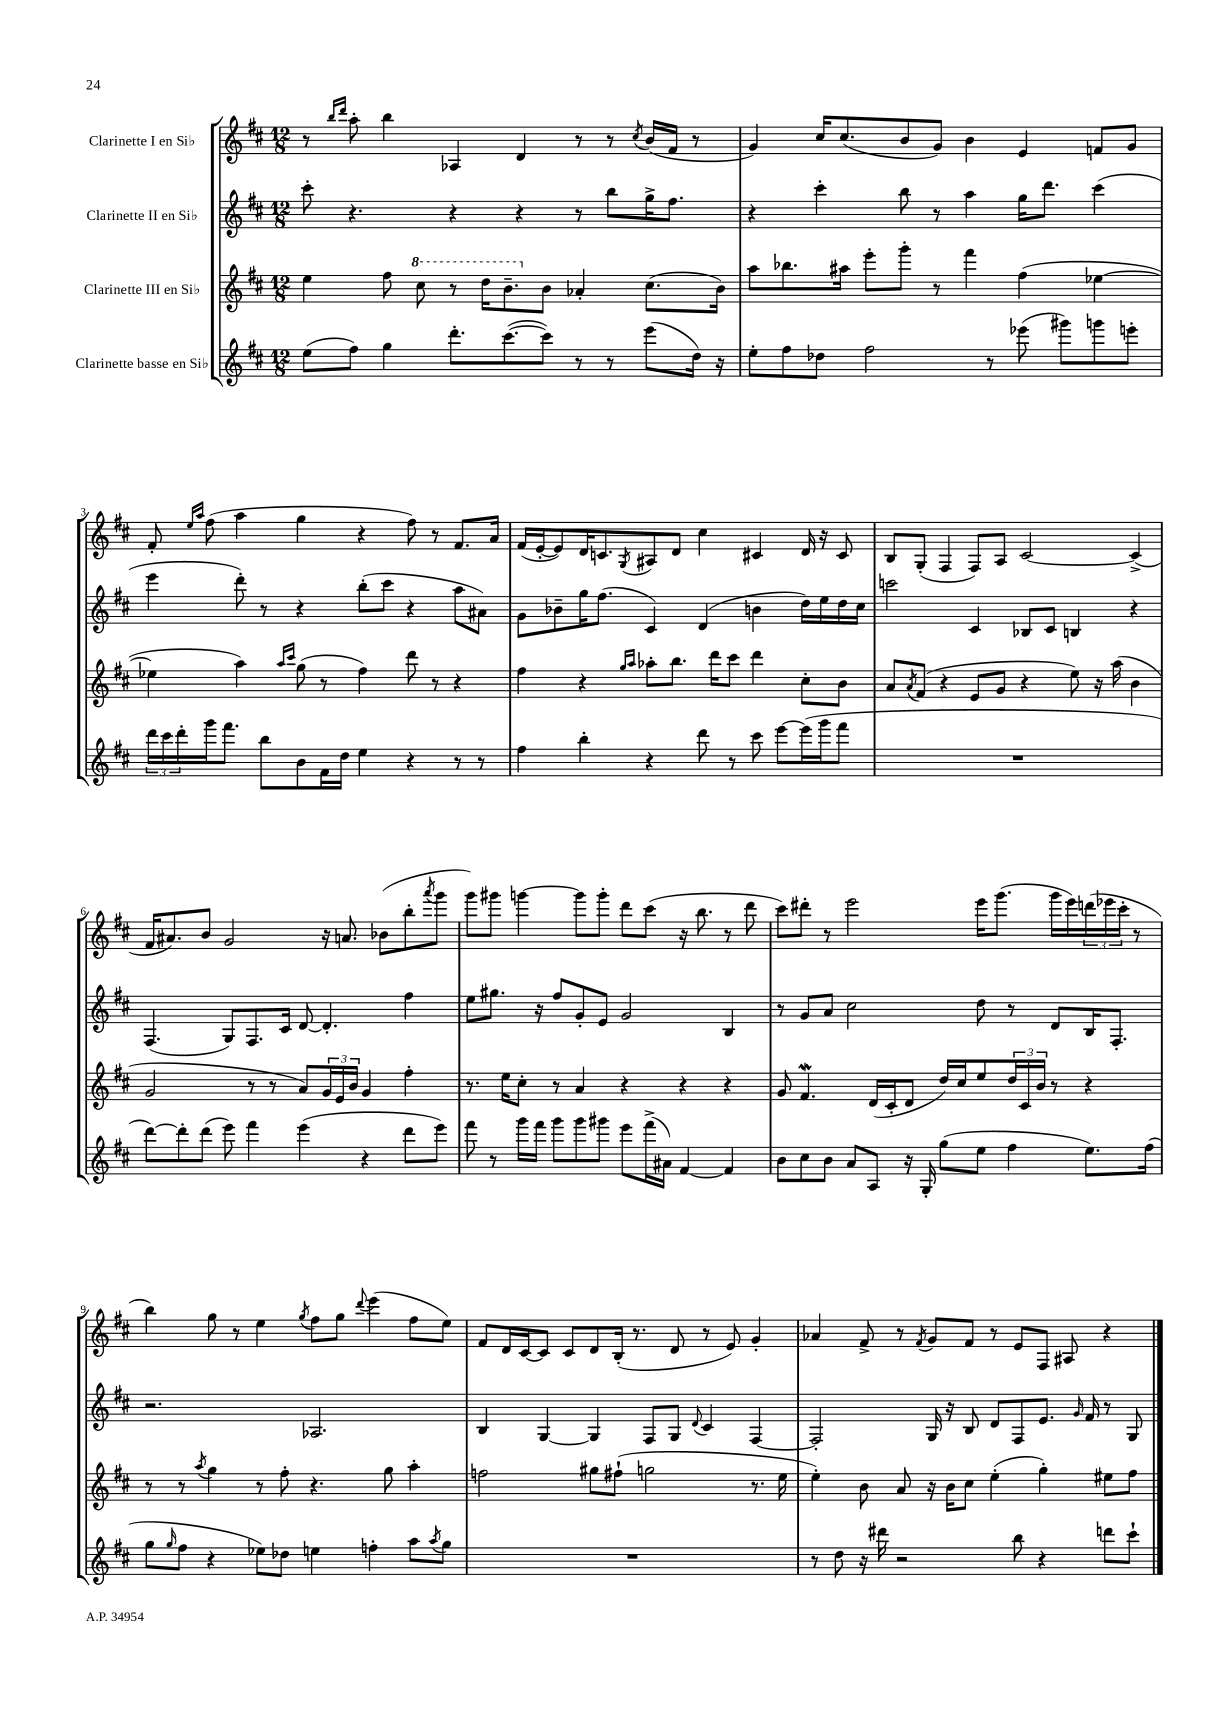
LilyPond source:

<<
\new StaffGroup <<
\new Staff = "s0" \with { instrumentName = "Clarinette I en Sib" } {
    \clef treble \key d \major \numericTimeSignature \time 12/8
    r8 \grace { b''16 d'''16 } a''8-. b''4 aes4 d'4 r8 r8 \acciaccatura { cis''8 } b'16( fis'16 r8 |
    g'4) cis''16 cis''8.( b'8 g'8) b'4 e'4 f'8 g'8 |
    fis'8-. \grace { e''16 a''16 } fis''8( a''4 g''4 r4 fis''8) r8 fis'8. a'16 |
    fis'16( e'16~-. e'8) d'16 c'8. \acciaccatura { g8 } ais8 d'8 cis''4 cis'4 d'16 r16 cis'8 |
    b8 g8-.( fis4 fis8) a8 cis'2~ cis'4->( |
    fis'16 ais'8.) b'8 g'2 r16 a'8. bes'8( b''8-. \acciaccatura { a'''8 } g'''8 |
    g'''8) gis'''8 g'''4~ g'''8 g'''8-. d'''8 cis'''8( r16 b''8. r8 d'''8 |
    cis'''8) dis'''8-. r8 e'''2 e'''16 g'''8.( g'''16 e'''16) \tuplet 3/2 { d'''16( ees'''16 cis'''16-. } r8 |
    b''4) g''8 r8 e''4 \acciaccatura { g''8 } fis''8 g''8 \appoggiatura { d'''8 } e'''4( fis''8 e''8) |
    fis'8 d'16 cis'16~ cis'8 cis'8 d'8 b16-.( r8. d'8 r8 e'8) g'4-. |
    aes'4 fis'8-> r8 \acciaccatura { fis'8 } g'8 fis'8 r8 e'8 fis8 ais8 r4 \bar "|." |
}
\new Staff = "s1" \with { instrumentName = "Clarinette II en Sib" } {
    \clef treble \key d \major \numericTimeSignature \time 12/8
    cis'''8-. r4. r4 r4 r8 b''8 g''16-> fis''8. |
    r4 cis'''4-. b''8 r8 a''4 g''16 d'''8. cis'''4( |
    e'''4 d'''8-.) r8 r4 b''8-.( cis'''8 r4 a''8 ais'8) |
    g'8 bes'8-- g''16 fis''8.( cis'4) d'4( b'4 d''16) e''16 d''16 cis''16 |
    c'''2 cis'4 bes8 cis'8 b4 r4 |
    fis4.( g8) fis8. cis'16 d'8~ d'4.-. fis''4 |
    e''8 gis''8. r16 fis''8 g'8-. e'8 g'2 b4 |
    r8 g'8 a'8 cis''2 d''8 r8 d'8 b16 fis8.-. |
    r2. aes2. |
    b4 g4~ g4 fis8 g8 \appoggiatura { d'8 } cis'4 fis4~ |
    fis2-. g16 r16 b8 d'8 fis8 e'8. \grace { g'16 } fis'16 r8 g8 \bar "|." |
}
\new Staff = "s2" \with { instrumentName = "Clarinette III en Sib" } {
    \clef treble \key d \major \numericTimeSignature \time 12/8
    e''4 fis''8 \ottava #1 cis'''8 r8 d'''16 b''8.-- \ottava #0 b'8 aes'4-. cis''8.( b'16) |
    a''8 bes''8. ais''16 e'''8-. g'''8-. r8 fis'''4 fis''4( ees''4~ |
    ees''4 a''4) \grace { a''16 cis'''16 } g''8( r8 fis''4) d'''8 r8 r4 |
    fis''4 r4 \grace { g''16 a''16 } aes''8-. b''8. d'''16 cis'''8 d'''4 cis''8-. b'8 |
    a'8 \acciaccatura { a'8 } fis'8( r4 e'8 g'8 r4 e''8) r16 a''16( b'4 |
    g'2 r8 r8 a'8) \tuplet 3/2 { g'16 e'16 b'16 } g'4 fis''4-. |
    r8. e''16 cis''8-. r8 a'4 r4 r4 r4 |
    g'8 fis'4.\mordent d'16( cis'16-. d'8 d''16) cis''16 e''8 \tuplet 3/2 { d''16 cis'16 b'16 } r8 r4 |
    r8 r8 \acciaccatura { a''8 } g''4 r8 fis''8-. r4. g''8 a''4-. |
    f''2 gis''8 fis''8-!( g''2 r8. e''16 |
    e''4-.) b'8 a'8 r16 b'16 cis''8 e''4-.( g''4-.) eis''8 fis''8 \bar "|." |
}
\new Staff = "s3" \with { instrumentName = "Clarinette basse en Sib" } {
    \clef treble \key d \major \numericTimeSignature \time 12/8
    e''8( fis''8) g''4 d'''8.-. cis'''8.~( cis'''8) r8 r8 e'''8( d''16) r16 |
    e''8-. fis''8 des''8 fis''2 r8 ees'''8( gis'''8) g'''8 e'''8-. |
    \tuplet 3/2 { d'''16 cis'''16 d'''16-. } g'''16 fis'''8. b''8 b'8 fis'16 d''16 e''4 r4 r8 r8 |
    fis''4 b''4-. r4 d'''8 r8 cis'''8 e'''8~ e'''16( g'''16 fis'''8 |
    R1. |
    d'''8~) d'''8-. d'''8( e'''8) fis'''4 e'''4( r4 d'''8 e'''8) |
    fis'''8 r8 g'''16 fis'''16 g'''8 g'''8 gis'''8 e'''8 fis'''16->( ais'16) fis'4~ fis'4 |
    b'8 cis''8 b'8 a'8 a8 r16 g16-. g''8( e''8 fis''4 e''8.) fis''16( |
    g''8 \grace { g''16 } fis''8 r4 ees''8) des''8 e''4 f''4-. a''8 \acciaccatura { a''8 } g''8 |
    R1. |
    r8 d''8 r16 dis'''16 r2 b''8 r4 d'''8 cis'''8-! \bar "|." |
}
>>
>>
